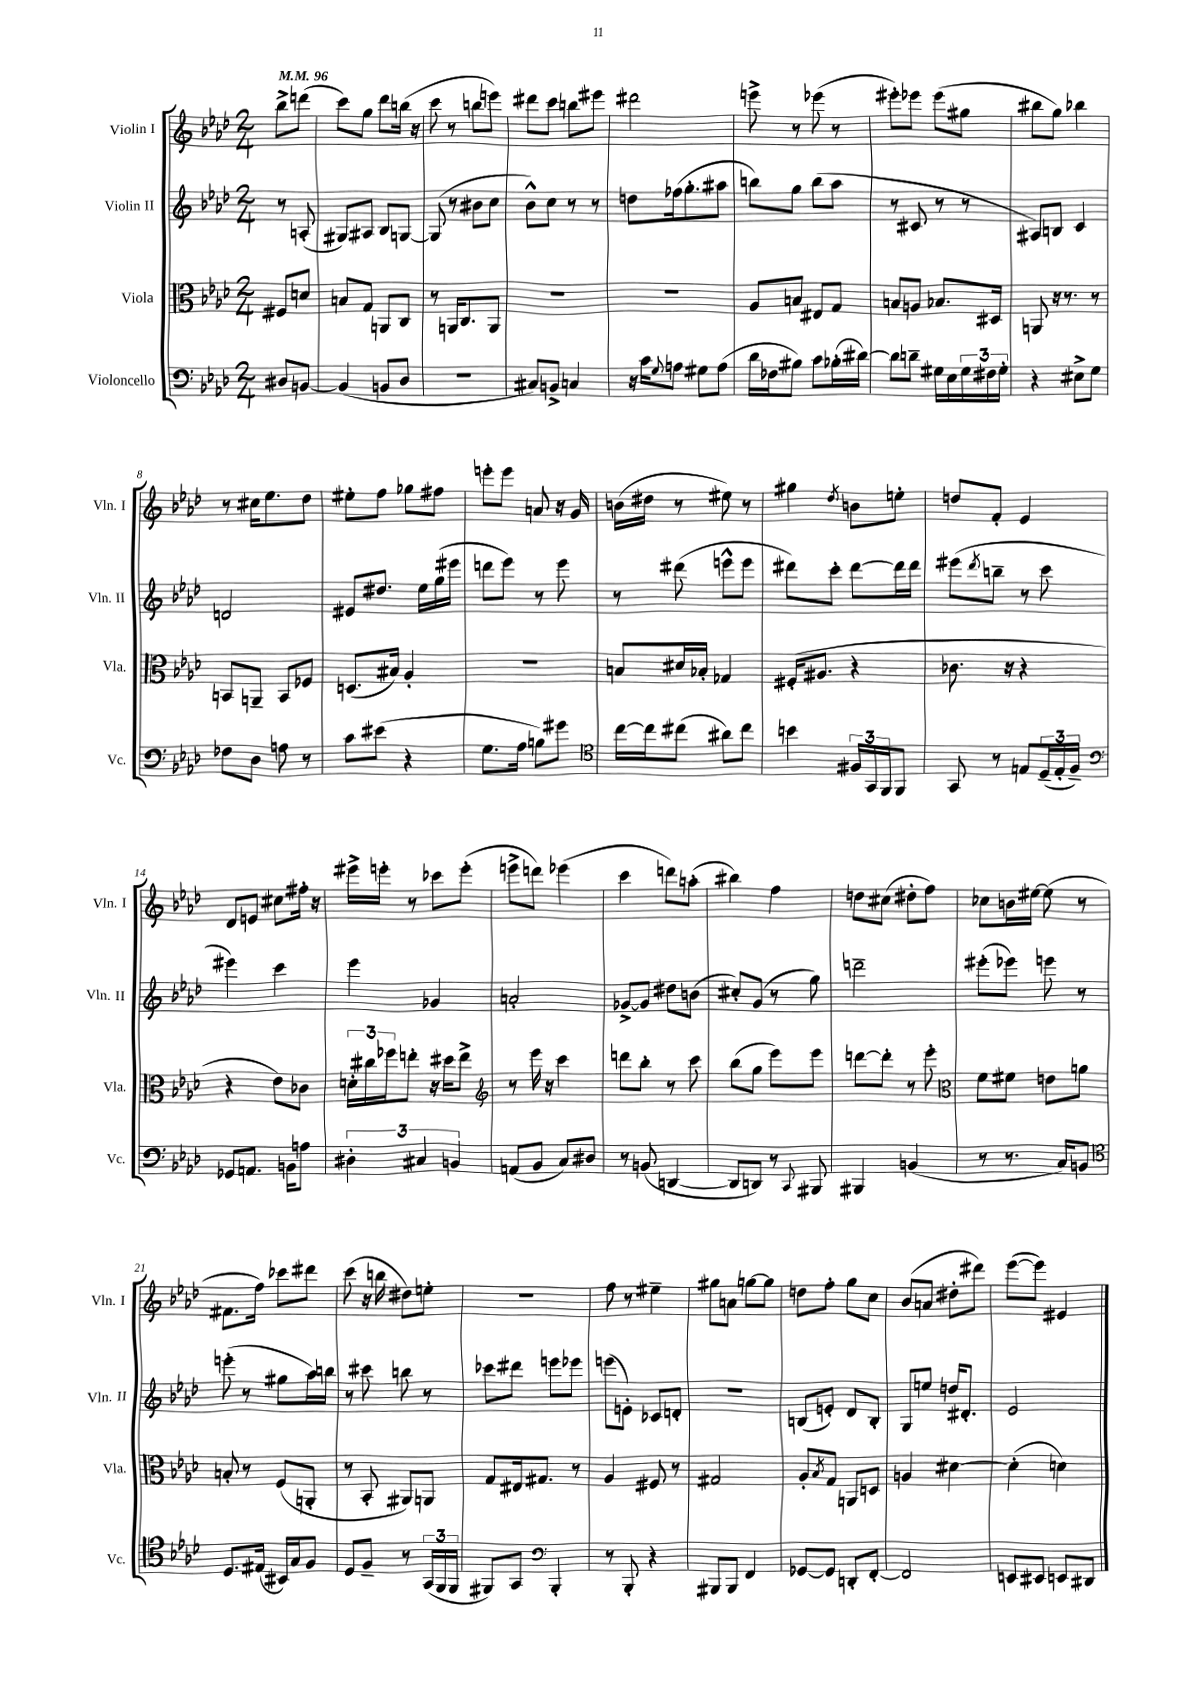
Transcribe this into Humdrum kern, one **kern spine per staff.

**kern	**kern	**kern	**kern
*staff4	*staff3	*staff2	*staff1
*clefF4	*clefC3	*clefG2	*clefG2
*k[b-e-a-d-]	*k[b-e-a-d-]	*k[b-e-a-d-]	*k[b-e-a-d-]
*M2/4	*M2/4	*M2/4	*M2/4
*MM96	*MM96	*MM96	*MM96
8D#/L	8F#/L	8r	8bb-^\L
[8BB/J	8d/J	(8A'/	(8ddd\J
=	=	=	=
(4BB/]	8B/L	8G#/L)	8ccc\L)
.	8G/J	8A#/J	8gg\J
8BB/L	8AA/L	8B-/L	8ddd-\L
8D-/J	8C/J	[8G/J	(16bb\Jk
.	.	.	16r
=	=	=	=
2r	8r	(8G/]	8ccc\
.	16AA/LK	8r	8r
.	8.C/	.	.
.	.	8b#\L	8bb\L
.	8AA/J	8cc\J	8eee\J)
=	=	=	=
8C#/L)	2r	8b-^^\L)	8ddd#\L
8BB^/J	.	8cc\J	8ccc\J
4C/	.	8r	8bb\L
.	.	8r	8eee#\J
=	=	=	=
16r	2r	8dd\L	2ddd#\
16c\LK	.	.	.
8qqG/	.	.	.
8A\J	.	(16ff-\k	.
.	.	8.gg'\	.
8G#\L	.	.	.
(8A\J	.	8aa#\J	.
=	=	=	=
16d-\LL	8A-/L	8bb\L)	8eee^\
16F-\J	.	.	.
8B#\J)	8B/J	8gg\J	8r
8c\L	8E#/L	(8bb\L	(8eee-\
(16B-'\L	8G/J	8aa-\J	8r
[16d#\JJ)	.	.	.
=	=	=	=
8d#\]L	8B/L	8r	8eee#'\L)
8d~\J	8A/J	8c#/	8eee-\J
16G#\LL	8.B-/L	8r	(8eee-\L
16E-\	.	.	.
24G#\	.	8r	8gg#\J
24F#\	.	.	.
.	16D#/Jk	.	.
24G#'\JJ	.	.	.
=	=	=	=
4r	8AA/	8A#/L)	8bb#\L
.	16r	8B/J	8gg\J)
.	8.r	.	.
8E#^\L	.	4c/	4bb-\
8G\J	8r	.	.
=	=	=	=
8F-\L	8BB/L	2d/	8r
8D-\J	8AA~/J	.	16cc#\LK
.	.	.	8.ee-\
8A\	8BB/L	.	.
8r	8F-/J	.	8dd-\J
=	=	=	=
8c\L	(8.D/L	8e#/L	8ee#'\L
(8e#\J	.	8.dd#/J	8ff\J
.	16B#/Jk)	.	.
4r	4A-'/	.	8gg-\L
.	.	16ee-\LL	.
.	.	(16gg\	8ff#\J
.	.	16eee#\JJ	.
=	=	=	=
8.G\L	2r	8ddd\L	8eee'\L
.	.	8eee-\J)	8eee\J
16A-\Jk	.	.	.
8B\L)	.	8r	8a/
8g#\J	.	8eee-\	16r
.	.	.	16g/
=	=	=	=
*clefC4	*	*	*
[16cc\LL	8B/L	8r	(16b\LL
16cc\]J	.	.	16dd#\JJ
(8cc#\J	16d#/L	(8ddd#\	8r
.	16B-'/JJ	.	.
8a#\L)	4G-/	8eee^^\L	8ee#\)
8cc#\J	.	8eee\J	8r
=	=	=	=
4b\	(16F#'/LK	8ddd#\L)	4gg#\
.	8.A#/J	.	.
.	.	8ccc'\J	.
.	.	.	8qdd-/
24F#/LL	4r	[8ddd#\L	8b\L
24GG/	.	.	.
24FF/J	.	.	.
8FF/J	.	16ddd#\]L	8ee'\J
.	.	16ddd#\JJ	.
=	=	=	=
8GG/	8.c-\	(8eee#\L	8dd/L
.	.	8qddd-/	.
8r	.	8bb~\J	8f'/J
.	16r	.	.
8E/L	4r	8r	4e-/
(24D-~/L	.	8ccc\	.
24E'/	.	.	.
24F~/JJ)	.	.	.
=	=	=	=
*clefF4	*	*	*
8GG-/L	4r	4eee#\)	8d-/L
8.AA/J	.	.	8e/J
.	8e-\L)	4ccc\	8cc#\L
16BB\LK	.	.	.
8A\J	8c-\J	.	16ff#'\Jk
.	.	.	16r
=	=	=	=
6D#'\	24d'\LL	4eee-\	16eee#^\LL
.	24cc#\	.	.
.	.	.	16eee'\JJ
.	24ff-\J	.	.
.	8ee'\J	.	8r
6C#/	.	.	.
.	16r	4g-/	8ccc-\L
.	16dd#\LK	.	.
6BB/	.	.	.
.	8ee^\J	.	(8eee'\J
=	=	=	=
*	*clefG2	*	*
(8AA/L	8r	2a'/	8eee^\L
8BB-/J	16eee-\	.	8ddd\J)
.	16r	.	.
8C/L)	4ccc\	.	(4eee-\
8D#/J	.	.	.
=	=	=	=
8r	8ddd\L	[8g-^/L	4ccc\
(8BB/	8bb-'\J	8g-/]J	.
[4DD/	8r	8dd#\L	8ddd\L)
.	8ccc\	(8b\J	(8aa'\J
=	=	=	=
8DD/]L	(8bb-\L	8cc#'/L)	4bb#\)
8DD/J)	8gg\J	(8g/J	.
8r	8eee-\L)	8r	4ff\
8qqCC/	.	.	.
8BBB#/	8eee-\J	8gg\)	.
=	=	=	=
4BBB#/	[8ddd\L	2ddd~\	8dd\L
.	8ddd'\]J	.	(8cc#\J
(4BB/	8r	.	8dd#'\L
.	8eee-'\	.	8ff\J)
=	=	=	=
*	*clefC3	*	*
8r	8f\L	(8eee#'\L	8cc-\L
8.r	8f#\J	8eee-\J)	16b\L
.	.	.	[16ee#\JJ
.	8e\L	8eee\	(8ee#\]
16C/LK)	.	.	.
8BB/J	8a\J	8r	8r
=	=	=	=
*clefC4	*	*	*
8.D-/L	8B'/	(8eee'\	8.f#\L
.	8r	8r	.
(16E#/Jk	.	.	16ff\Jk)
16BB#/LL)	(8F/L	8gg#\L	8ccc-\L
16G/J	.	.	.
8F/J	8AA'/J	16aa-\L)	8ddd#\J
.	.	16bb\JJ	.
=	=	=	=
8D-/L	8r	8r	(8ccc\
8F~/J	8BB-'/	8ccc#\	16r
.	.	.	16bb\
8r	8AA#/L)	8bb\	8dd#\L)
(24GG/LL	8AA/J	8r	8ee'\J
24FF/	.	.	.
24FF/JJ	.	.	.
=	=	=	=
8FF#/L)	8G/L	8ccc-\L	2r
8GG/J	16E#/k	8ddd#\J	.
.	8.G#/J	.	.
*clefF4	*	*	*
4BBB-'/	.	8eee\L	.
.	8r	8eee-\J	.
=	=	=	=
8r	4A-/	(8eee\L	8ff\
8BBB-'/	.	8e'\J)	8r
4r	8F#/	8c-/L	4ee#~\
.	8r	8d'/J	.
=	=	=	=
8BBB#/L	2G#/	2r	8gg#\L
8BBB#/J	.	.	8a\J
4FF/	.	.	[8gg\L
.	.	.	8gg\]J
=	=	=	=
[8GG-/L	8A-'/L	(8B/L	8dd\L
.	8qB-/	.	.
8GG-/]J	8G/J	8e'/J)	8ff'\J
8DD'/L	8AA/L	8d-/L	8gg\L
[8FF'/J	8D/J	8B'/J	8cc\J
=	=	=	=
2FF/]	4A/	8G/L	(8b-/L
.	.	8ee/J	8a/J
.	[4d#\	16dd/LK	8dd#'\L
.	.	8.d#'/J	.
.	.	.	8ddd#\J)
=	=	=	=
8EE/L	(4d#'\]	2e-/	([8eee-\L
8EE#/J	.	.	8eee-\]J)
8EE/L	4d\)	.	4e#/
8DD#/J	.	.	.
==	==	==	==
*-	*-	*-	*-
